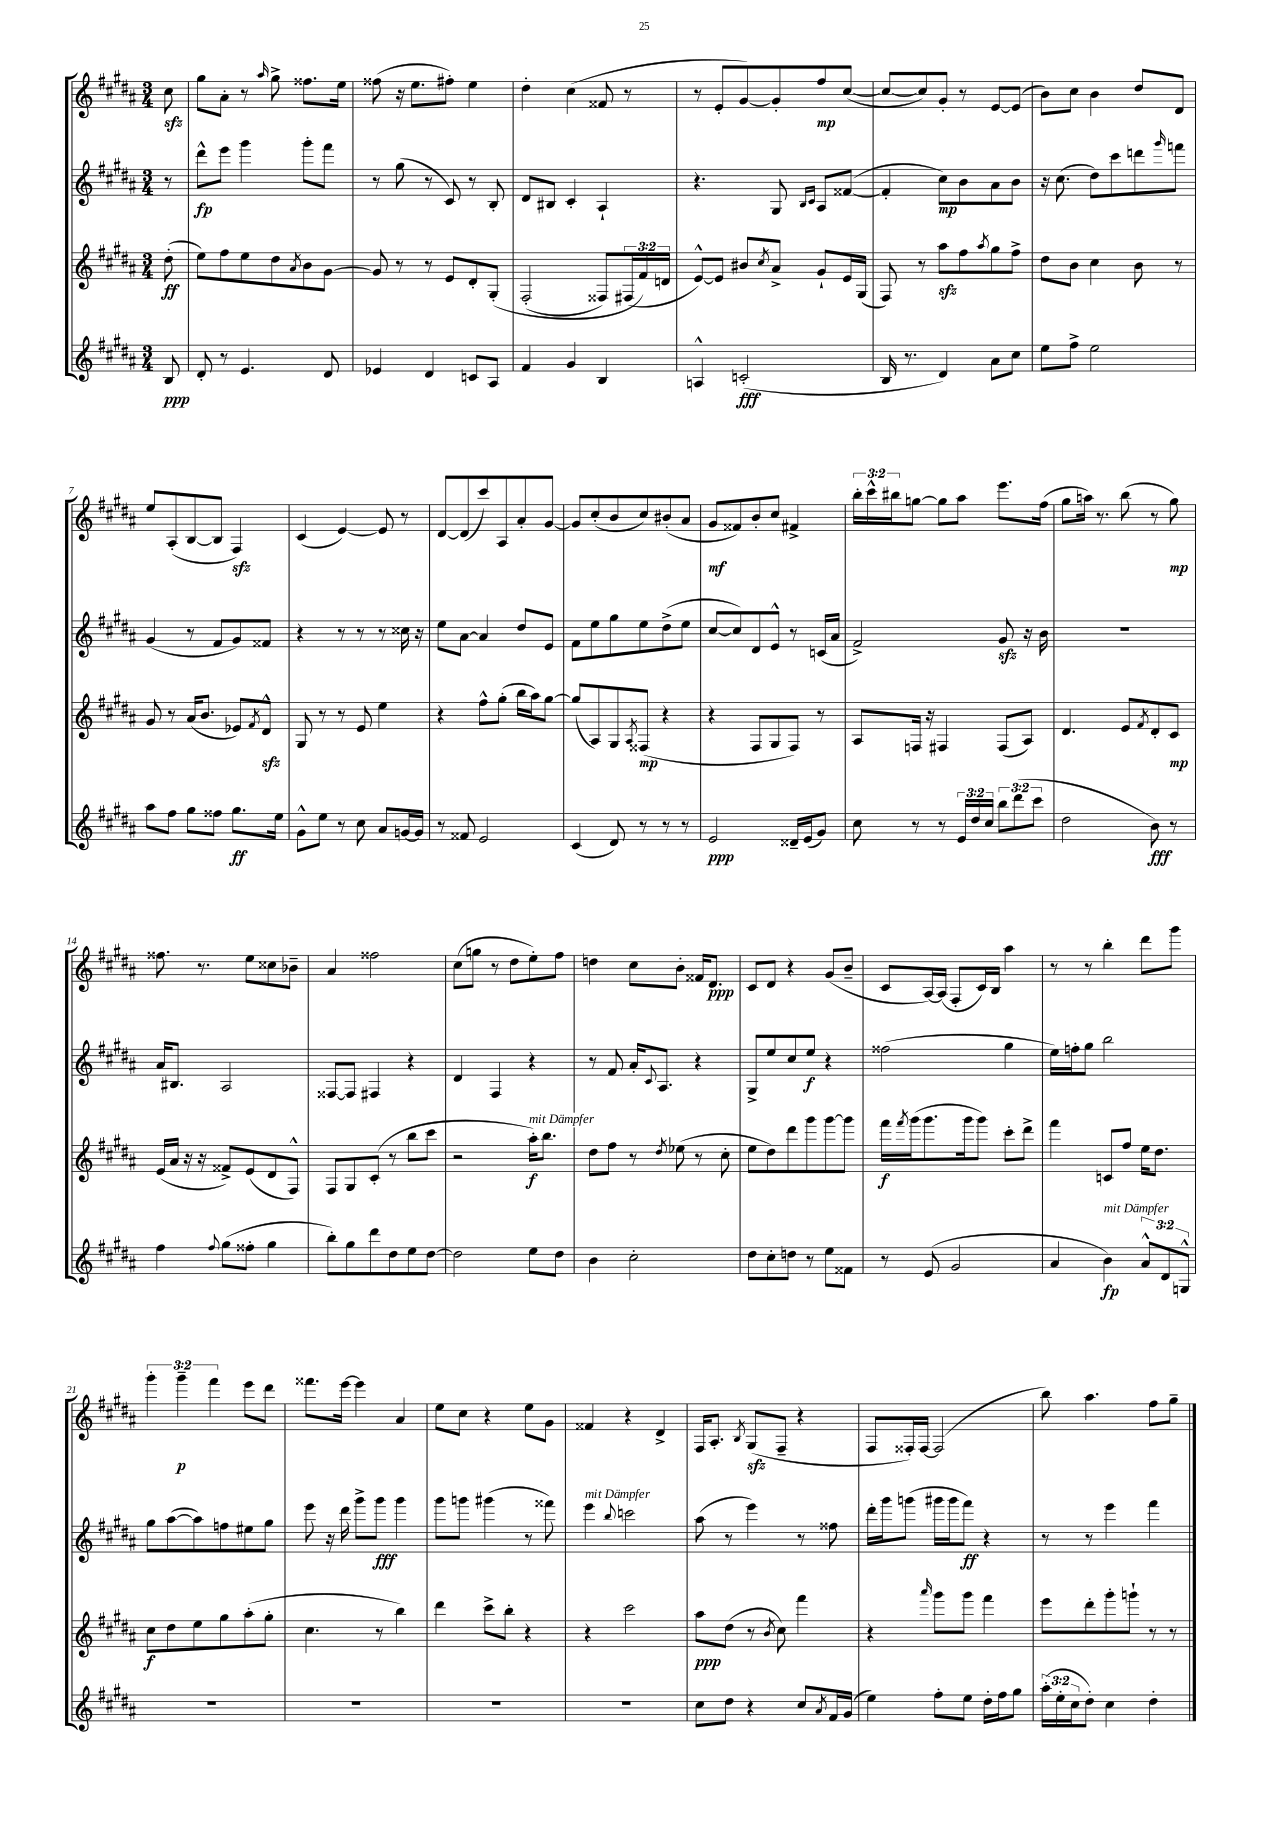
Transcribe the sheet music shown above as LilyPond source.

<<
\new StaffGroup <<
\new Staff = "s0" {
    \clef treble \key b \major \numericTimeSignature \time 3/4 \override Staff.TupletNumber.text = #tuplet-number::calc-fraction-text \partial 8
    cis''8\sfz |
    gis''8 ais'8-. r8 \grace { ais''16 } gis''8-> fisis''8. e''16 |
    fisis''8( r16 e''8. fis''8-.) e''4 |
    dis''4-. cis''4( fisis'8 r8 |
    r8 e'8-. gis'8~) gis'8-. fis''8\mp cis''8~( |
    cis''8~ cis''8) gis'8-. r8 e'8~ e'8( |
    b'8) cis''8 b'4 dis''8 dis'8 |
    e''8 ais8-.( b8~ b8 fis4\sfz) |
    cis'4( e'4~) e'8 r8 |
    dis'8~ dis'8( cis'''8) ais8 ais'8-. gis'8~ |
    gis'8 cis''8-.( b'8 cis''8) bis'8-.( ais'8 |
    gis'8\mf fisis'8) b'8-. cis''8 fis'4-> |
    \tuplet 3/2 { b''16-. cis'''16-^ bis''16 } g''8~ g''8 ais''8 e'''8. fis''16( |
    gis''8 a''16) r8. b''8( r8 gis''8\mp) |
    fisis''8. r8. e''8 cisis''8 bes'8-- |
    ais'4 fisis''2 |
    cis''8( g''8 r8 dis''8 e''8-.) fis''8 |
    d''4 cis''8 b'8-. fisis'16 dis'8.\ppp |
    cis'8 dis'8 r4 gis'8( b'8-- |
    cis'8 ais16~) ais16( fis8-. cis'16) b16 ais''4 |
    r8 r8 b''4-. dis'''8 gis'''8 |
    \tuplet 3/2 { gis'''4-. gis'''4--\p fis'''4 } e'''8 dis'''8 |
    fisis'''8. e'''16~ e'''4 ais'4 |
    e''8 cis''8 r4 e''8 gis'8 |
    fisis'4 r4 dis'4-> |
    fis16 ais8.-. \acciaccatura { b8 } gis8\sfz( fis8-- r4 |
    fis8 fisis16-.) fisis16~ fisis2( |
    b''8) ais''4. fis''8 gis''8-- \bar "|." |
}
\new Staff = "s1" {
    \clef treble \key b \major \numericTimeSignature \time 3/4 \partial 8
    r8 |
    dis'''8-^\fp e'''8 gis'''4 gis'''8-. fis'''8 |
    r8 gis''8( r8 cis'8) r8 b8-. |
    dis'8 bis8 cis'4-. ais4-! |
    r4. gis8 \grace { b16 cis'16 } ais8 fisis'8~( |
    fisis'4-. cis''8\mp) b'8 ais'8 b'8 |
    r16 cis''8.( dis''8) cis'''8 d'''8 \grace { gis'''16 } f'''8 |
    gis'4( r8 fis'8 gis'8) fisis'8 |
    r4 r8 r8 r8 cisis''16 r16 |
    e''8 ais'8~ ais'4 dis''8 e'8 |
    fis'8 e''8 gis''8 e''8 dis''8->( e''8 |
    cis''8~ cis''8) dis'8 e'8-^ r8 c'16( ais'16 |
    fis'2->) gis'8\sfz r16 b'16 |
    R2. |
    ais'16 bis8. ais2 |
    fisis8~ fisis8 fis4 r4 |
    dis'4 fis4 r4 |
    r8 fis'8 ais'16-. \appoggiatura { cis'8 } ais8. r4 |
    gis8-> e''8 cis''8 e''8\f r4 |
    fisis''2( gis''4 |
    e''16) f''16-. gis''8 b''2 |
    gis''8 ais''8~( ais''8) f''8 eis''8 gis''8 |
    e'''8 r16 dis'''16 gis'''8-> gis'''8\fff gis'''4 |
    gis'''8 g'''8 gis'''4( r8 fisis'''8) |
    e'''4^\markup { \italic "mit Dämpfer" } \appoggiatura { b''8 } c'''2 |
    ais''8( r8 e'''4) r8 fisis''8 |
    dis'''16-. gis'''16 g'''8( gis'''16 gis'''16 fis'''8\ff) r4 |
    r8 r8 e'''4 fis'''4 \bar "|." |
}
\new Staff = "s2" {
    \clef treble \key b \major \numericTimeSignature \time 3/4 \override Staff.TupletNumber.text = #tuplet-number::calc-fraction-text \partial 8
    dis''8-.\ff( |
    e''8) fis''8 e''8 dis''8 \acciaccatura { ais'8 } b'8 gis'8~ |
    gis'8 r8 r8 e'8 dis'8-. gis8-.\( |
    fis2-.( fisis8) \tuplet 3/2 { fis16( fis'16\) d'16 } |
    e'8~-^) e'8 bis'8 \acciaccatura { cis''8 } ais'8-> gis'8-! e'16 gis16( |
    fis8) r8 ais''8\sfz fis''8 \acciaccatura { ais''8 } gis''8 fis''8-> |
    dis''8 b'8 cis''4 b'8 r8 |
    gis'8 r8 ais'16( b'8. ees'8) \acciaccatura { fis'8 } dis'8-^\sfz |
    gis8 r8 r8 e'8 e''4 |
    r4 fis''8-^ gis''8-.( b''16 ais''16) gis''8~ |
    gis''8( ais8) gis8 \acciaccatura { ais8 } fisis8\mp( r4 |
    r4 fis8 gis8 fis8) r8 |
    ais8 f16 r16 fis4 fis8( ais8) |
    dis'4. e'8 \acciaccatura { fis'8 } dis'8-. cis'8\mp |
    e'16( ais'16 r16 r16 fisis'8->) e'8( dis'8 fis8-^) |
    fis8 gis8 cis'8-.( r8 b''8 cis'''8 |
    r2 ais''16-.\f^\markup { \italic "mit Dämpfer" }) b''8. |
    dis''8 fis''8 r8 \acciaccatura { dis''8 } ees''8( r8 cis''8-. |
    e''8 dis''8) dis'''8 gis'''8 gis'''8~ gis'''8 |
    fis'''16\f \acciaccatura { fis'''8 } gis'''16( gis'''8. gis'''16 gis'''8) cis'''8-. dis'''8-> |
    fis'''4 c'8 fis''8 e''16 dis''8. |
    cis''8\f dis''8 e''8 gis''8 ais''8-.( gis''8-. |
    cis''4. r8 b''4) |
    dis'''4 cis'''8-> b''8-. r4 |
    r4 cis'''2 |
    ais''8\ppp dis''8( r8 \acciaccatura { b'8 } cis''8) fis'''4 |
    r4 \grace { ais'''16 } gis'''8 gis'''8 fis'''4 |
    e'''8 dis'''8-. gis'''8-. g'''8-! r8 r8 \bar "|." |
}
\new Staff = "s3" {
    \clef treble \key b \major \numericTimeSignature \time 3/4 \override Staff.TupletNumber.text = #tuplet-number::calc-fraction-text \partial 8
    b8\ppp |
    dis'8-. r8 e'4. dis'8 |
    ees'4 dis'4 c'8 ais8 |
    fis'4 gis'4 b4 |
    a4-^ c'2-.\fff( |
    b16 r8. dis'4) ais'8 cis''8 |
    e''8 fis''8-> e''2 |
    ais''8 fis''8 gis''8 fisis''8 gis''8.\ff e''16 |
    gis'8-^ e''8 r8 cis''8 ais'8 g'16~ g'16 |
    r8 fisis'8 e'2 |
    cis'4( dis'8) r8 r8 r8 |
    e'2\ppp disis'16-- e'16( gis'8) |
    cis''8 r8 r8 \tuplet 3/2 { e'16 dis''16 cis''16 } \tuplet 3/2 { b''8 dis'''8( cis'''8 } |
    dis''2 b'8\fff) r8 |
    fis''4 \appoggiatura { fis''8 } gis''8( fisis''8-. gis''4 |
    b''8-.) gis''8 dis'''8 dis''8 e''8 dis''8~ |
    dis''2 e''8 dis''8 |
    b'4 cis''2-. |
    dis''8 cis''8-. d''8 r8 e''8 fisis'8 |
    r8 e'8( gis'2 |
    ais'4 b'4\fp^\markup { \italic "mit Dämpfer" }) \tuplet 3/2 { ais'8-^ dis'8 g8-^ } |
    R2. |
    R2. |
    R2. |
    R2. |
    cis''8 dis''8 r4 cis''8 \acciaccatura { ais'8 } fis'16 gis'16( |
    e''4) fis''8-. e''8 dis''16-. fis''16 gis''8 |
    \tuplet 3/2 { ais''16-.( e''16-. cis''16 } dis''8-.) cis''4 dis''4-. \bar "|." |
}
>>
>>
